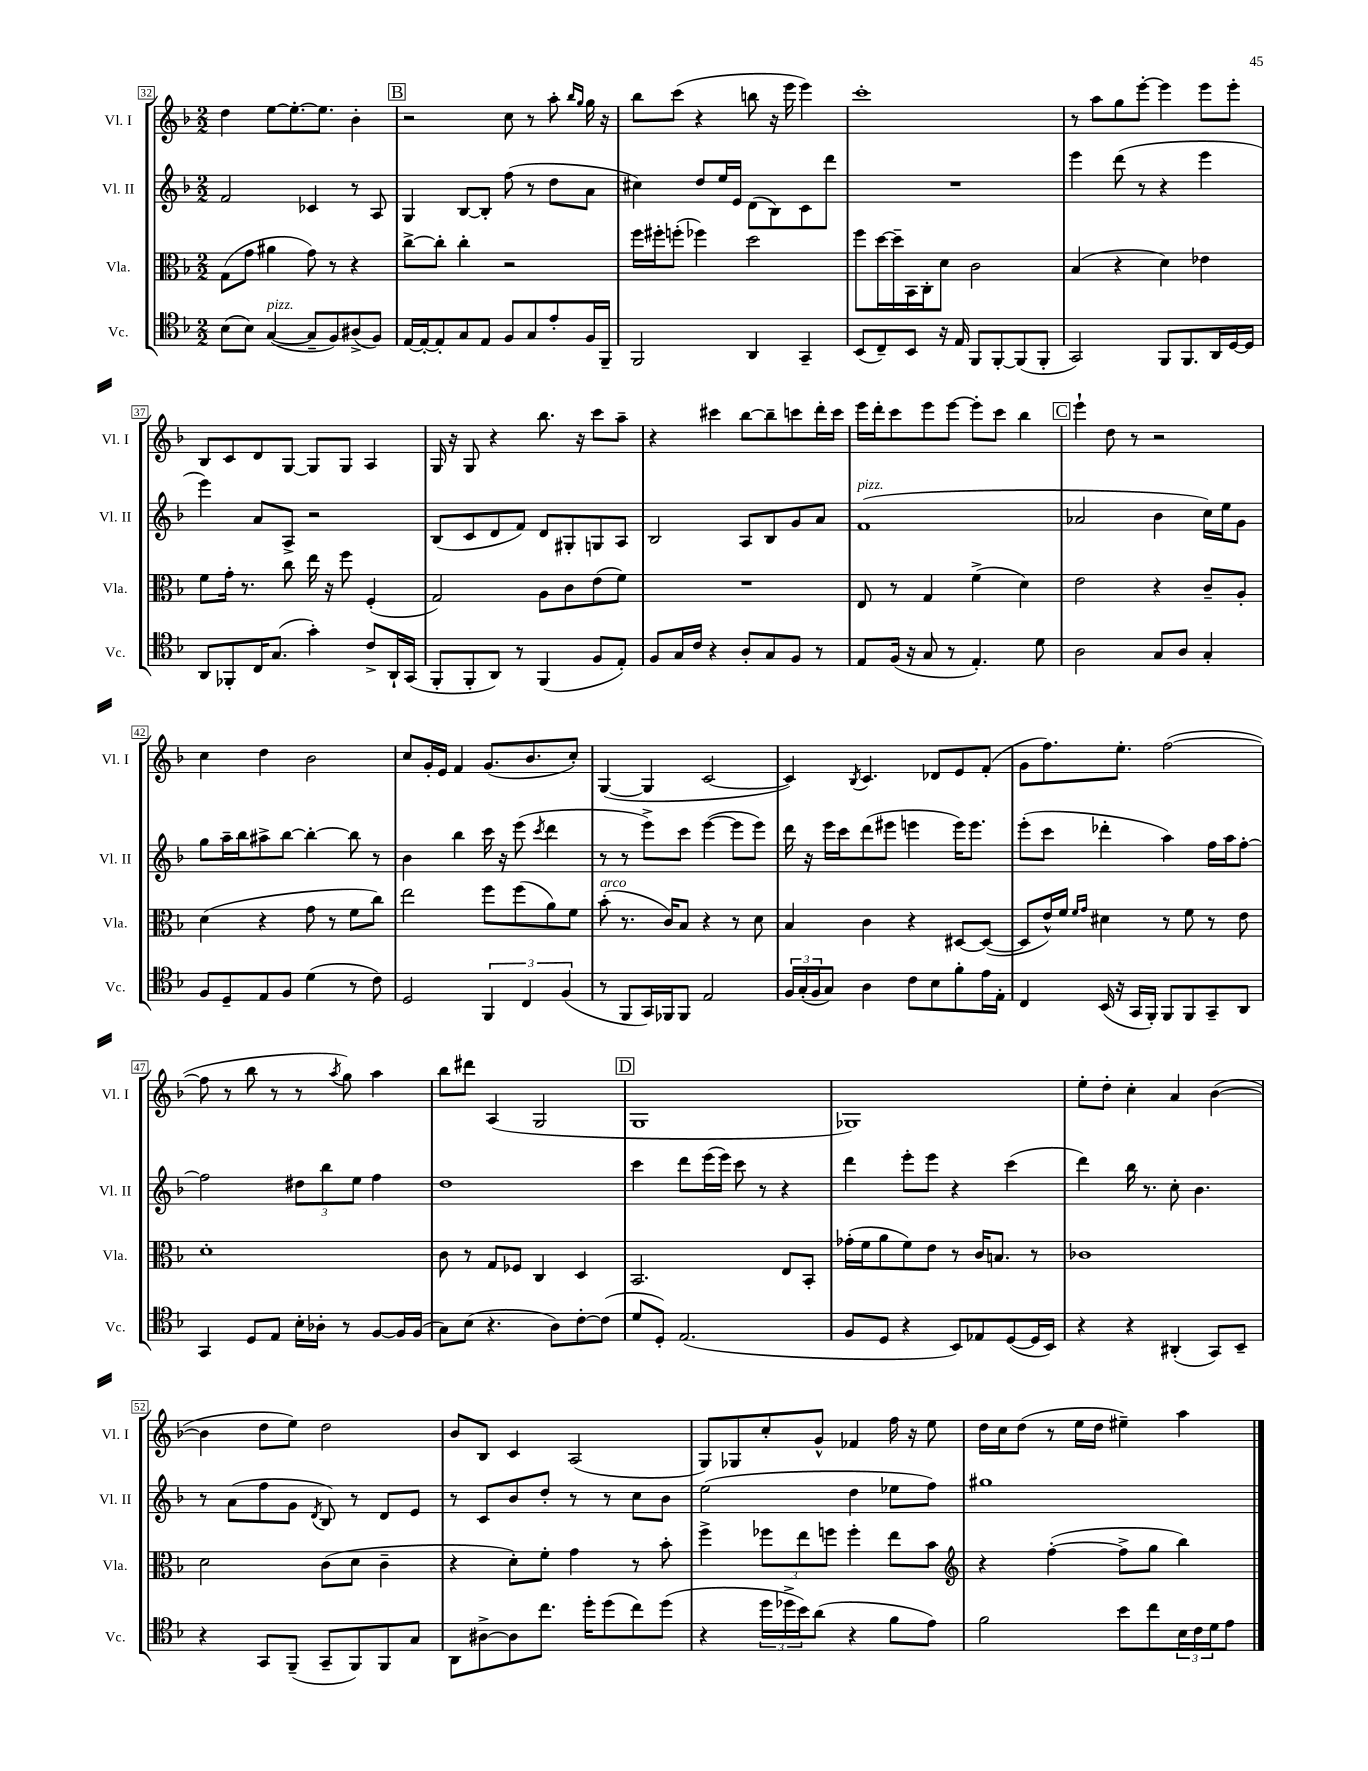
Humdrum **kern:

**kern	**kern	**kern	**kern
*staff4	*staff3	*staff2	*staff1
*clefC4	*clefC3	*clefG2	*clefG2
*k[b-]	*k[b-]	*k[b-]	*k[b-]
*M2/2	*M2/2	*M2/2	*M2/2
(8B-	(8G	2f	4dd
8B-)	8g	.	.
([4G	4a#	.	[8ee
.	.	.	8.ee'_
8G~]	8g)	4c-	.
.	.	.	8.ee]
8F)	8r	.	.
(8A#^	4r	8r	4b-'
8F)	.	8A	.
=	=	=	=
[16E	[8cc^	4G	2r
16E'_	.	.	.
8E']	8cc']	.	.
8G	4cc'	[8B-	.
8E	.	8B-']	.
8F	2r	(8ff	8cc
8G	.	8r	8r
8e'	.	8dd	8aa'
.	.	.	16qqbb-
.	.	.	16qqgg
16F	.	8a	16gg
16FF~	.	.	16r
=	=	=	=
2FF	16ff	4cc#)	8bb-
.	16ff#'	.	.
.	(8ff'	.	(8ccc
.	4ff-)	8dd	4r
.	.	16ee	.
.	.	16e	.
4AA	2dd	(8d	8bb
.	.	8B-)	16r
.	.	.	16eee
4GG~	.	8c	4eee)
.	.	8ddd	.
=	=	=	=
(8BB-	8ff	1r	1ccc'
8C~)	[16dd	.	.
.	16dd~]	.	.
8BB-	16BB-	.	.
.	16C'	.	.
16r	8d	.	.
16E	.	.	.
8FF	2c	.	.
[8FF'	.	.	.
(8FF]	.	.	.
8FF'	.	.	.
=	=	=	=
2GG)	(4B-	4eee	8r
.	.	.	8aa
.	4r	(8ddd	8gg
.	.	8r	[8eee'
8FF	4d)	4r	4eee]
8.FF	.	.	.
.	4e-	4eee	8eee
16AA	.	.	.
[16D	.	.	8eee'
16D]	.	.	.
=	=	=	=
8AA	8f	4eee)	8B-
8FF-'	16g'	.	8c
.	8.r	.	.
16C	.	8a	8d
(8.G	.	.	.
.	8cc	8A^	[8G
4g')	16ee	2r	8G]
.	16r	.	.
.	8ff	.	8G
8c^	(4F'	.	4A
16AA`	.	.	.
(16GG	.	.	.
=	=	=	=
8FF'	2G)	(8B-	16G
.	.	.	16r
8FF'	.	8c	8G
8AA)	.	8d	4r
8r	.	8f)	.
(4FF	8A	8d	8.bb-
.	8c	8G#'	.
.	.	.	16r
8F	(8e	8G	8ccc
8E')	8f)	8A	8aa~
=	=	=	=
8F	1r	2B-	4r
16G	.	.	.
16c	.	.	.
4r	.	.	4ccc#
8A'	.	8A	[8bb-
8G	.	8B-	8bb-~]
8F	.	8g	8ccc
8r	.	8a	16ddd'
.	.	.	16ccc
=	=	=	=
8E	8E	(1f	16eee
.	.	.	16ddd'
(16F	8r	.	8ccc
16r	.	.	.
8G	4G	.	8eee
8r	.	.	[8eee
4.E')	(4f^	.	8eee']
.	.	.	8ccc
.	4d)	.	4bb-
8d	.	.	.
=	=	=	=
2A	2e	2a-	4eee`
.	.	.	8dd
.	.	.	8r
8G	4r	4b-	2r
8A	.	.	.
4G'	8c~	16cc)	.
.	.	16ee	.
.	8A'	8g	.
=	=	=	=
8F	(4d	8gg	4cc
8D~	.	16aa~	.
.	.	16bb-	.
8E	4r	8aa#^	4dd
8F	.	[8bb-	.
(4d	8g	4bb-'_	2b-
.	8r	.	.
8r	8f	8bb-]	.
8c)	8cc)	8r	.
=	=	=	=
2D	2ee	4b-	8cc
.	.	.	16g'
.	.	.	16e
.	.	4bb-	4f
6FF	8ff	16ccc	(8.g
.	.	16r	.
.	(8ff	(8eee	.
6C	.	.	.
.	.	.	8.b-
.	.	8qccc	.
.	8a)	4ddd	.
(6F	.	.	.
.	8f	.	8cc')
=	=	=	=
8r	(8b-'	8r	([4G
8FF	8.r	8r	.
16GG)	.	8eee^)	4G]
16FF-	16c)	.	.
8FF-	8B-	8ccc	.
2E	4r	([4eee	[2c
.	8r	8eee]	.
.	8d	8eee)	.
=	=	=	=
24F	4B-	16ddd	4c])
(24G'	.	.	.
.	.	16r	.
24F	.	.	.
8G)	.	16eee	.
.	.	16ccc	.
.	.	.	8qB-
4A	4c	(8ddd	4.c
.	.	8eee#	.
8c	4r	4eee	.
8B-	.	.	8d-
8f'	[8D#	16eee)	8e
.	.	8.eee	.
16e	(8D#_	.	(8f'
16E'	.	.	.
=	=	=	=
4C	8D#]	(8eee'	8g
.	16e^^)	8ccc	8.ff)
.	16f	.	.
.	16qqf	.	.
.	16qqg	.	.
(16BB-	4d#	4ddd-'	.
16r	.	.	8.ee'
16GG	.	.	.
16FF')	.	.	.
8FF	8r	4aa)	([2ff
8FF	8f	.	.
8GG~	8r	16ff	.
.	.	16aa	.
8AA	8e	[8ff'	.
=	=	=	=
4GG	1d'	2ff]	8ff]
.	.	.	8r
8D	.	.	8bb-
8E	.	.	8r
16B-'	.	12dd#	8r
16A-'	.	.	.
.	.	12bb-	.
.	.	.	8qaa
8r	.	.	8gg)
.	.	12ee	.
[8F	.	4ff	4aa
16F]	.	.	.
(16F	.	.	.
=	=	=	=
8G)	8c	1dd	8bb-
(8B-	8r	.	8ddd#
4.r	8G	.	(4A
.	8F-	.	.
.	4C	.	2G
8A)	.	.	.
[8c'	4D	.	.
(8c]	.	.	.
=	=	=	=
8d	2.BB-	4ccc	1G
8D')	.	.	.
(2.E	.	8ddd	.
.	.	(16eee	.
.	.	16eee)	.
.	.	8ccc	.
.	.	8r	.
.	8E	4r	.
.	8BB-'	.	.
=	=	=	=
8F	(16g-'	4ddd	1G-)
.	16f	.	.
8D	8a	.	.
4r	8f)	8eee'	.
.	8e	8eee	.
8BB-)	8r	4r	.
8E-	16c	.	.
.	8.B	.	.
([8D	.	(4ccc	.
16D]	8r	.	.
16BB-)	.	.	.
=	=	=	=
4r	1c-	4ddd)	8ee'
.	.	.	8dd'
4r	.	16bb-	4cc'
.	.	8.r	.
(4AA#'	.	8cc'	4a
.	.	4.b-	.
8GG)	.	.	([4b-
8BB-~	.	.	.
=	=	=	=
4r	2d	8r	4b-]
.	.	(8a	.
8GG	.	8ff	8dd
(8FF~	.	8g	8ee)
.	.	8qd	.
8GG~	(8c	8B-)	2dd
8FF)	8d	8r	.
8FF	4c~	8d	.
8G	.	8e	.
=	=	=	=
8AA	4r	8r	8b-
[8A#^	.	8c	8B-
8A#]	8d')	8b-	4c
8.cc	8f'	8dd'	.
.	4g	8r	(2A
16dd'	.	.	.
(8dd	.	8r	.
8cc)	8r	8cc	.
(8dd	8b-'	8b-	.
=	=	=	=
4r	4ff^	(2ee	8G)
.	.	.	8G-
24dd	12ff-	.	8cc'
24dd-^	.	.	.
24b-)	12ee	.	.
(8a	.	.	8g^^
.	12ff	.	.
4r	4ff'	4dd	4f-
8f	8ee	8ee-	16ff
.	.	.	16r
8e)	8b-	8ff)	8ee
=	=	=	=
*	*clefG2	*	*
2f	4r	1gg#	16dd
.	.	.	16cc
.	.	.	(8dd
.	([4ff'	.	8r
.	.	.	16ee
.	.	.	16dd
8b-	8ff^]	.	4ee#~)
8cc	8gg	.	.
24B-	4bb-)	.	4aa
24c	.	.	.
24d	.	.	.
8e	.	.	.
==	==	==	==
*-	*-	*-	*-
